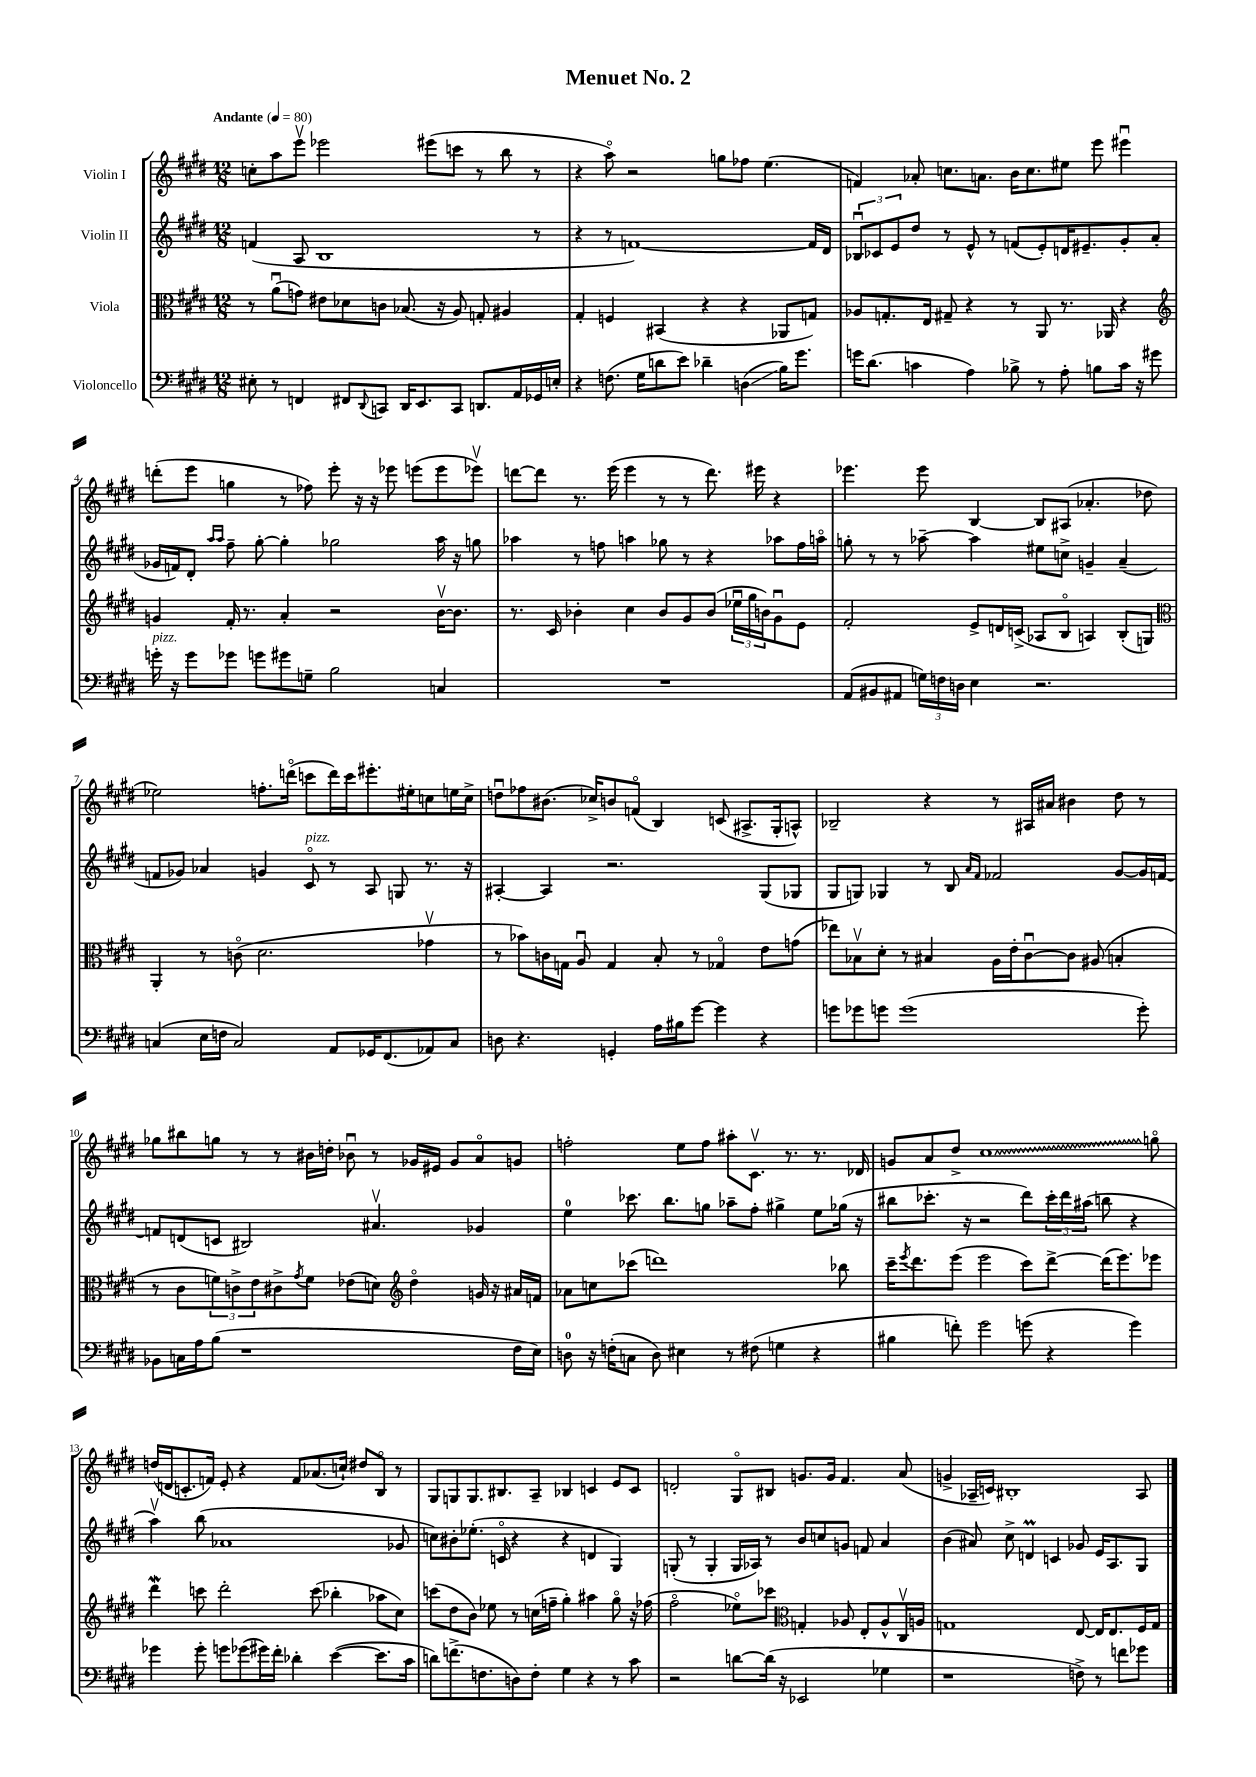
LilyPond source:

\header { title = "Menuet No. 2" }
<<
\new StaffGroup <<
\new Staff = "s0" \with { instrumentName = "Violin I" } {
    \clef treble \key e \major \numericTimeSignature \time 12/8 \tempo "Andante" 4 = 80
    c''8-. a''8 e'''8\upbow ees'''2 eis'''8( c'''8 r8 b''8 r8 |
    r4 a''8\flageolet) r2 g''8 fes''8 e''4.( |
    f'4) aes'8-. c''8. a'8. b'16 c''8. eis''8 e'''8 eis'''4\downbow |
    d'''8-.( e'''8 g''4 r8 fes''8) e'''8-. r16 r16 ees'''8 e'''8( e'''8 ees'''8\upbow) |
    d'''8~ d'''8 r8. e'''16( e'''4 r8 r8 d'''8.) eis'''16 r4 |
    ees'''4. ees'''8 b4~ b8 ais8( aes'4.-. des''8 |
    ees''2) f''8.-. d'''16\flageolet( c'''8 d'''16) c'''16 eis'''8.-. eis''16-. c''8 e''16 c''16-> |
    d''8\downbow fes''8 bis'8.( ces''16->) b'8 f'8\flageolet( b4) c'8( ais8.-> gis16-. a8-^) |
    bes2-- r4 r8 ais16 ais'16 bis'4 dis''8 r8 |
    ges''8 bis''8 g''8 r8 r8 bis'16 d''16-. bes'8\downbow r8 ges'16 eis'16 ges'8 a'8\flageolet g'8 |
    f''2-. e''8 f''8 ais''8-. cis'8.\upbow r8. r8. des'16 |
    g'8 a'8 dis''8-> \once \override Glissando.style = #'zigzag cis''1\glissando g''8\flageolet |
    d''16( d'16 c'8.-. f'16) e'8-. r4 f'8 aes'8.( c''16-!) dis''8 b8\flageolet r8 |
    gis8 g8 g8. bis8. a8-- bes4 c'4 e'8 c'8 |
    d'2-. gis8\flageolet bis8 g'8. g'16 fis'4. a'8( |
    g'4-> aes16-- c'16) bis1-. aes8 \bar "|." |
}
\new Staff = "s1" \with { instrumentName = "Violin II" } {
    \clef treble \key e \major \numericTimeSignature \time 12/8
    f'4( a8 b1 r8 |
    r4 r8 f'1~) f'16 dis'16 |
    \tuplet 3/2 { bes8\downbow ces'8 e'8 } dis''8 r8 e'8-^ r8 f'8( e'8-.) d'16 eis'8.-- gis'8-. a'8( |
    ges'16 f'16) dis'8-. \grace { a''16 a''16 } fis''8-- gis''8~-. gis''4-. ges''2 a''16 r16 g''8 |
    aes''4 r8 f''8 a''4 ges''8 r8 r4 aes''8 f''16 a''16\flageolet |
    g''8-. r8 r8 aes''8~-- aes''4 eis''8 c''8-> g'4-- a'4--( |
    f'8 ges'8) aes'4 g'4 cis'8\flageolet^\markup { \italic "pizz." } r8 a8 g8 r8. r16 |
    ais4~-. ais4 r2. gis8( ges8 |
    gis8 g8) ges4 r8 b8 \grace { a'16 fis'16 } fes'2 gis'8~ gis'16 f'16~ |
    f'8 d'8( c'8 bis2) ais'4.\upbow ges'4 |
    e''4-0 ces'''8. b''8. g''8 aes''8-- fis''8-. gis''4-> e''8 ges''16( r16 |
    bis''8 ces'''8.-. r16 r2 dis'''8) \tuplet 3/2 { ces'''16-. dis'''16 ais''16( } b''8 r4 |
    a''4\upbow) b''8( aes'1 ges'8 |
    c''8) bis'8-. ees''8.-.( c'16\flageolet r4 r4 d'4 gis4) |
    g8-.( r8 g4-. g16 aes16) r8 b'8 c''8 g'8 f'8 a'4 |
    b'4( ais'8) cis''8-> d'4\prall c'4 ges'8 e'16 a8. gis8 \bar "|." |
}
\new Staff = "s2" \with { instrumentName = "Viola" } {
    \clef alto \key e \major \numericTimeSignature \time 12/8
    r8 a'8\downbow( g'8) eis'8 des'8 c'8 bes8.( r16 a8) g8-. ais4 |
    gis4-. f4 bis,4( r4 r4 aes,8 g8) |
    aes8 g8.-. e16 gis8-- r4 r8 a,8 r8. aes,16 r4 |
    \clef treble g'4 fis'16-. r8. a'4-. r2 b'16~\upbow b'8. |
    r8. cis'16 bes'4-. cis''4 bes'8 gis'8 bes'8( \tuplet 3/2 { ees''16\downbow gis''16 b'16) } gis'8\downbow e'8 |
    fis'2-. e'8-> d'16 c'16->( aes8 b8\flageolet a4) b8-.( g8) |
    \clef alto a,4-. r8 c'8\flageolet( dis'2. ges'4\upbow |
    r8 bes'8) c'16 g16 a8\downbow g4 b8-. r8 ges4\flageolet e'8 g'8( |
    ees''8) bes8\upbow dis'8-. r8 bis4 a16 e'16-. cis'8~\downbow cis'8 ais8( b4-. |
    r8 cis'8 \tuplet 3/2 { f'8) c'8-> e'8 } cis'8-> \acciaccatura { gis'8 } f'8 ees'8( d'8) \clef treble dis''4\flageolet g'16 r16 ais'16 f'16 |
    aes'8 c''8 ces'''8( d'''1) bes''8 |
    cis'''16-- \acciaccatura { e'''8 } dis'''8. e'''8( e'''2 cis'''8) dis'''8~-> dis'''16( e'''8.) ees'''8 |
    dis'''4\mordent c'''8 dis'''2-. c'''8( bes''4-. aes''8 cis''8) |
    c'''8( dis''8 b'8) ees''8 r8 c''16( f''16-- gis''4-.) ais''4 gis''8\flageolet r16 fes''16( |
    fis''2\flageolet ees''8\flageolet) ces'''8 \clef alto g4-. aes8 e8-. aes8-^ cis16\upbow a16 |
    g1 e8~ e16 e8. fis16 g16 \bar "|." |
}
\new Staff = "s3" \with { instrumentName = "Violoncello" } {
    \clef bass \key e \major \numericTimeSignature \time 12/8
    eis8-. r8 f,4 fis,8 \appoggiatura { dis,8 } c,8 dis,16 e,8. c,8 d,8. a,16 ges,16 e16-. |
    r4 f8.( gis16 d'8 e'8) des'4-- d4\glissando( b16) gis'8. |
    g'16 dis'8.( c'4 a4) bes8-> r8 a8-. b8 c'16 r16 gis'8 |
    g'16-.^\markup { \italic "pizz." } r16 g'8 ges'8 g'8 gis'8 g8-- b2 c4 |
    R1. |
    a,8( bis,8 ais,8 \tuplet 3/2 { g16) f16 d16 } e4 r2. |
    c4( e16 f16 c2) a,8 ges,16 fis,8.( aes,8) c8 |
    d8 r4. g,4-. a16 bis16 gis'8~ gis'4 r4 |
    g'8 ges'8 g'8 g'1( g'8-.) |
    bes,8 c16 a16 b8( r1 fis16 e16) |
    d8-0 r16 f16-.( c8 d8) eis4 r8 fis8( g4 r4 |
    bis4 f'8-.) gis'2 g'8( r4 g'4) |
    ges'4 ges'8-. g'8 ges'8( gis'16) fis'16-. des'4-. e'4~( e'8. cis'16 |
    d'8) f'8.->( f8. d8) f8-. gis4 r4 r8 cis'8 |
    r2 d'8~ d'16( r16 ees,2 ges4 |
    r1 f8->) r8 f'8 ges'8 \bar "|." |
}
>>
>>
